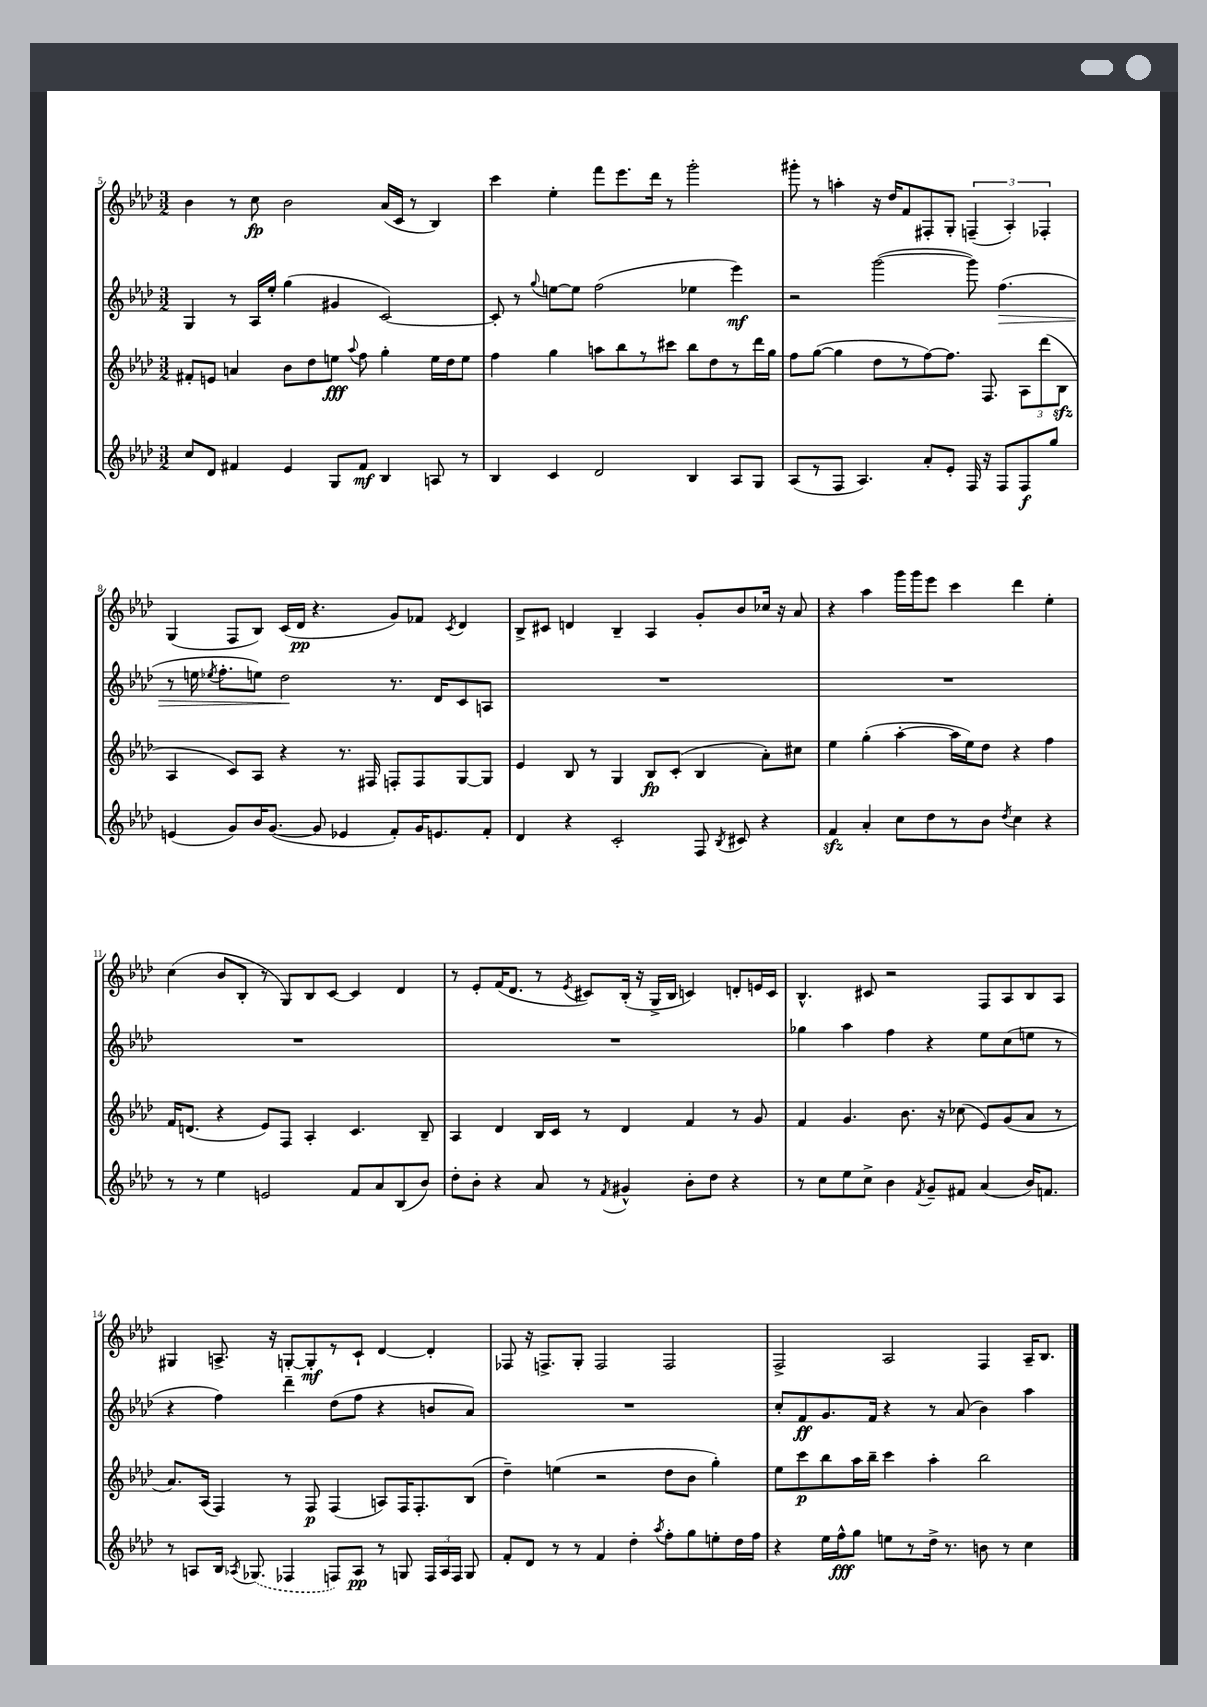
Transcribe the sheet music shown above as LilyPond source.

<<
\new StaffGroup <<
\new Staff = "s0" {
    \clef treble \key aes \major \numericTimeSignature \time 3/2
    \autoBeamOff bes'4 r8 c''8\fp bes'2 aes'16[( c'16] r8 bes4) |
    c'''4 ees''4-. f'''8[ ees'''8. des'''16] r8 g'''2-. |
    gis'''8-. r8 a''4-. r16 des''16[ f'8 fis8-. g8]-. \tuplet 3/2 { f4--( aes4-.) fes4-. } |
    g4( f8[ bes8]) c'16[( des'16]\pp r4. g'8[) fes'8] \acciaccatura { c'8 } des'4 |
    bes8[-> cis'8] d'4 bes4-- aes4 g'8[-. bes'8 ces''16] r16 aes'8 |
    r4 aes''4 g'''16[ g'''16 ees'''8] c'''4 des'''4 ees''4-. |
    c''4( bes'8[ bes8]-. r8 g8[) bes8 c'8]~ c'4 des'4 |
    r8 ees'8[-. f'16( des'8.] r8 \acciaccatura { ees'8 } cis'8[) bes16]-.( r16 g16[-> bes16] c'4) d'8[-. e'16 c'16] |
    bes4.-^ cis'8 r2 f8[ aes8 bes8 aes8] |
    gis4 a8.-> r16 g8[~-. g8-.\mf r8 c'8]-! des'4~ des'4-. |
    fes8 r16 f8.[-> g8]-. f2 f2 |
    f2-> aes2 f4 aes16[-- bes8.] \bar "|." |
}
\new Staff = "s1" {
    \clef treble \key aes \major \numericTimeSignature \time 3/2
    \autoBeamOff g4 r8 aes16[ ees''16]-. g''4( gis'4 c'2~) |
    c'8-. r8 \appoggiatura { g''8 } e''8[~ e''8] f''2( ees''4 ees'''4\mf) |
    r2 g'''2~( g'''8) f''4.\>( |
    r8 e''16 \acciaccatura { ees''8 } f''8.[-. e''8]) des''2\! r8. des'16[ c'8 a8] |
    R1. |
    R1. |
    R1. |
    R1. |
    ges''4 aes''4 f''4 r4 ees''8[ c''8( e''8] r8 |
    r4 f''4) des'''4-- des''8[( f''8] r4 b'8[ aes'8]) |
    R1. |
    c''8[-. f'8\ff g'8. f'16] r4 r8 aes'8( bes'4) aes''4 \bar "|." |
}
\new Staff = "s2" {
    \clef treble \key aes \major \numericTimeSignature \time 3/2
    \autoBeamOff fis'8[-. e'8] a'4 bes'8[ des''8 e''8]\fff \appoggiatura { aes''8 } f''8 g''4-. e''16[ des''16 e''8] |
    f''4 g''4 a''8[ bes''8 r8 cis'''8] bes''8[ des''8 r8 des'''16 g''16] |
    f''8[ g''8]~( g''4 des''8[ r8 f''8~) f''8.] f8. \tuplet 3/2 { aes8[ des'''8( bes8]\sfz } |
    aes4 c'8[) aes8] r4 r8. fis16 f8[-. f8 g8~ g8] |
    ees'4 bes8 r8 g4 bes8[\fp c'8]-.( bes4 aes'8[-.) cis''8] |
    ees''4 g''4-.( aes''4~-. aes''16[ ees''16) des''8] r4 f''4 |
    f'16[ d'8.]( r4 ees'8[) f8] aes4-. c'4. bes8-- |
    aes4 des'4 bes16[ c'16] r8 des'4 f'4 r8 g'8 |
    f'4 g'4. bes'8. r16 ces''8( ees'8[) g'8( aes'8] r8 |
    aes'8.[) aes16]( f4) r8 f8\p f4( a8[) f16 f8.-. bes8]( |
    des''4--) e''4( r2 des''8[ bes'8] g''4-.) |
    ees''8[ c'''8\p bes''8 aes''16 bes''16]-- c'''4 aes''4-. bes''2 \bar "|." |
}
\new Staff = "s3" {
    \clef treble \key aes \major \numericTimeSignature \time 3/2
    \autoBeamOff c''8[ des'8] fis'4 ees'4 g8[ fis'8]\mf bes4 a8 r8 |
    bes4 c'4 des'2 bes4 aes8[ g8] |
    aes8[( r8 f8] aes4.) aes'8[-. ees'8]-. f16 r16 f8[ f8\f g''8] |
    e'4( g'8[) bes'16 g'8.]~( g'8 ees'4 f'8[-.) g'16 e'8. f'8]-. |
    des'4 r4 c'2-. f8 \acciaccatura { bes8 } cis'8 r4 |
    f'4\sfz aes'4-. c''8[ des''8 r8 bes'8] \acciaccatura { des''8 } c''4 r4 |
    r8 r8 ees''4 e'2 f'8[ aes'8 bes8( bes'8]) |
    des''8[-. bes'8]-. r4 aes'8 r8 \acciaccatura { f'8 } gis'4-^ bes'8[-. des''8] r4 |
    r8 c''8[ ees''8 c''8]-> bes'4 \acciaccatura { f'8 } g'8[-- fis'8] aes'4( bes'16[) f'8.] |
    r8 a8[ bes16] \acciaccatura { aes8 } \once \slurDashed ges8.( fes4 f8[) aes8]\pp r8 g8 \tuplet 3/2 { f16[ aes16 f16] } g8 |
    f'8[-. des'8] r8 r8 f'4 des''4-. \acciaccatura { aes''8 } f''8[-. g''8 e''8-. des''16 f''16] |
    r4 ees''16[ f''16-^\fff g''8] e''8[ r8 des''16]-> r8. b'8 r8 c''4 \bar "|." |
}
>>
>>
\layout { \context { \Score currentBarNumber = #5 } }
